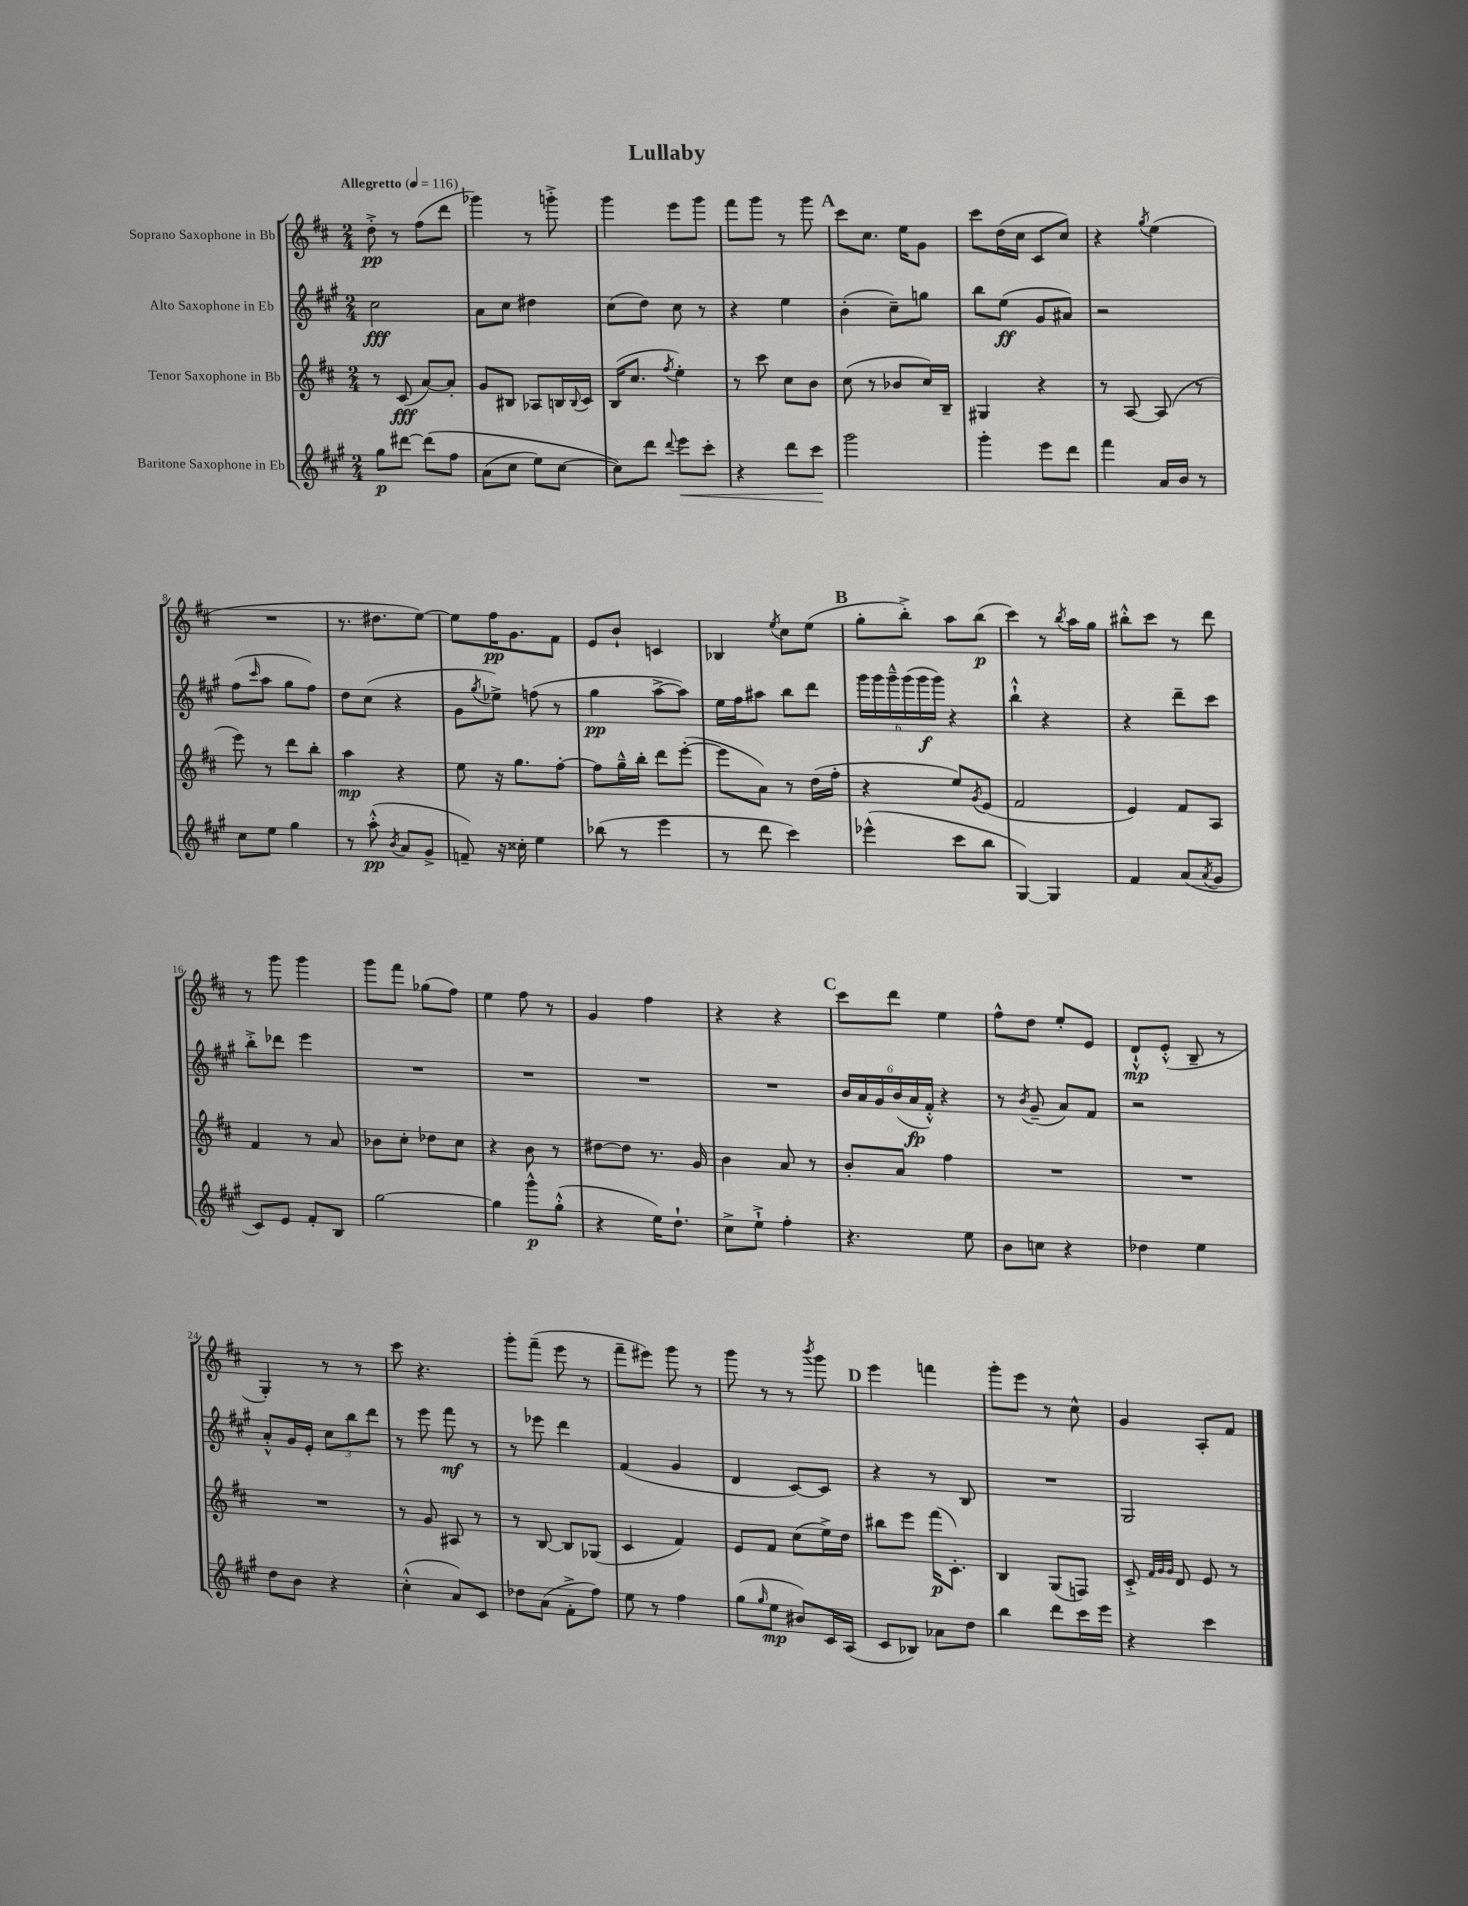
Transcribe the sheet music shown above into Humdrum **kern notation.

**kern	**kern	**kern	**kern
*staff4	*staff3	*staff2	*staff1
*clefG2	*clefG2	*clefG2	*clefG2
*k[f#c#g#]	*k[f#c#]	*k[f#c#g#]	*k[f#c#]
*M2/4	*M2/4	*M2/4	*M2/4
*MM116	*MM116	*MM116	*MM116
8gg#	8r	2cc#	8dd'^
[8ddd#	(8c#	.	8r
&(8ddd#]	[8a)	.	(8ff#
8ff#	8a']	.	8ddd
=	=	=	=
(8a	8g	8a	4ggg-)
8cc#	8B#	8cc#	.
8ee)	8A-	4dd#	8r
[8cc#	16B	.	8ggg'^
.	8qqB	.	.
.	16c#	.	.
=	=	=	=
8cc#]&)	(16B	(8cc#	4ggg
.	8.cc#	.	.
8ddd	.	8dd)	.
8qqddd	8qff#	.	.
8eee	4ee')	8cc#	8eee
8ccc#'	.	8r	8ggg
=	=	=	=
4r	8r	4r	8fff#
.	8ccc#	.	8ggg
8ddd	8cc#	4ee	8r
8ccc#	8b	.	8ggg
=	=	=	=
2ggg#	(8cc#	(4b'	8ccc#
.	8r	.	8.cc#
.	8b-	8cc#~)	.
.	.	.	16ee
.	16cc#)	8gg	8g
.	16B~	.	.
=	=	=	=
4ggg#'	4G#	8bb	8ccc#
.	.	(8ee	(16dd
.	.	.	16cc#
8eee	4r	8g#	8c#
8ddd	.	8a#)	8cc#)
=	=	=	=
4fff#	8r	2r	4r
.	[8A	.	.
.	.	.	8qgg
16a	(8A]	.	(4ee
16b	.	.	.
8r	8r	.	.
=	=	=	=
8cc#	8eee)	(8ff#	2r
.	.	16qqccc#	.
8ee	8r	8aa	.
4gg#	8ddd	8gg#	.
.	8bb'	8ff#)	.
=	=	=	=
8r	4aa	8dd	8.r
(8aa'^^	.	(8cc#	.
.	.	.	8.dd#
8qb	.	.	.
8a	4r	4r	.
8g#^	.	.	[8ee)
=	=	=	=
8f~)	8ee	8g#	8ee]
.	.	8qgg#	.
16r	16r	8ee-^)	16ff#
16cc##'	8.gg	.	8.g
4ee	.	(8ff	.
.	[8ff#'	8r	8f#
=	=	=	=
(8bb-	8ff#]	4gg#	8e
8r	16gg~^^	.	8b`
.	16bb'	.	.
4eee	8ddd	[8aa^	4c
.	([8eee'	8aa])	.
=	=	=	=
8r	8eee]	16ee	4B-
.	.	16ff#	.
8ddd	8a)	8aa#	.
.	.	.	8qee
4ccc#)	8r	8bb	8cc#
.	(16dd	8ddd	(8ee
.	16ff#'	.	.
=	=	=	=
(4eee-^^	4r	24ggg#	8gg'
.	.	24ggg#	.
.	.	24ggg#~^^	.
.	.	(24ggg#	8bb'^)
.	.	24ggg#	.
.	.	24ggg#)	.
8ccc#	8ee)	4r	8aa
.	8qg	.	.
8bb	(8e	.	(8bb
=	=	=	=
[4G#)	2f#	4bb`^^	4ccc#)
4G#]	.	4r	8r
.	.	.	8qbb
.	.	.	16aa
.	.	.	16gg
=	=	=	=
4f#	4e)	4r	8bb#'^^
.	.	.	8ccc#
(8a	8f#	8ddd~	8r
8qa	.	.	.
8g#	8A	8ccc#	8ddd
=	=	=	=
8c#)	4f#	8bb'^	8r
8e	.	8ddd-	8ggg
8f#'	8r	4eee	4ggg
8B	8a	.	.
=	=	=	=
[2gg#	8b-	2r	8ggg
.	8cc#'	.	8fff#
.	8dd-	.	(8gg-
.	8cc#	.	8ff#)
=	=	=	=
4gg#]	4r	2r	4ee
8ggg#^^	8b	.	8ff#
(8gg#'^^	8r	.	8r
=	=	=	=
4r	[8dd#	2r	4g
.	8dd#]	.	.
16ee)	8.r	.	4ff#
8.dd`	.	.	.
.	16g	.	.
=	=	=	=
8cc#^	4b	2r	4r
8ee`^	.	.	.
4ff#'	8a	.	4r
.	8r	.	.
=	=	=	=
4.r	8b'	24b	8ccc#
.	.	24a	.
.	.	24g#	.
.	8a	(24b	8ddd
.	.	24a	.
.	.	24f#'^^)	.
.	4ff#	4r	4ee
8ee	.	.	.
=	=	=	=
8b	2r	8r	8ff#^^
.	.	8qb	.
8cc	.	(8g#~	8dd
4r	.	8a)	8ee'
.	.	8f#	8e
=	=	=	=
4dd-	2r	2r	8d`^^
.	.	.	(8e'^^
4ee	.	.	8B~
.	.	.	8r
=	=	=	=
8dd	2r	8a'^^	4G')
8b	.	16g#	.
.	.	16e'	.
4r	.	12cc#	8r
.	.	12bb	.
.	.	.	8r
.	.	12ddd	.
=	=	=	=
(4cc#'^^	8r	8r	8ccc#
.	8g	8eee	4.r
8a)	8A#	8fff#	.
8c#	8r	8r	.
=	=	=	=
8dd-	8r	8r	8ggg'
(8a	[8B	8eee-	(8fff#~
8f#'^	8B]	4ddd	8eee
8ff#)	(8G-	.	8r
=	=	=	=
8ee	4c#	(4f#	8fff#~
8r	.	.	8eee#)
4ff#	4f#)	4g#	8ggg
.	.	.	8r
=	=	=	=
(8gg#	8e	4d	8ggg
16qqgg#	.	.	.
8ee	8f#	.	8r
8b#)	(8cc#	[8c#)	8r
.	.	.	8qbbb
16c#	16ee^)	8c#]	8ggg
(16A	16dd	.	.
=	=	=	=
8c#	8bb#	4r	4eee
8B-)	8eee	.	.
8a-	(16fff#	8r	4fff
.	8.c#')	.	.
8dd	.	8B	.
=	=	=	=
4bb	4B	2r	8ggg'
.	.	.	8eee
8ddd	(8G	.	8r
16ccc#	8F)	.	8cc#^^
16eee	.	.	.
=	=	=	=
4r	8c#'^	2G#	4g
.	32qqf#	.	.
.	32qqg	.	.
.	32qqg	.	.
.	8d	.	.
4ccc#	8e	.	8A'
.	8r	.	8f#
==	==	==	==
*-	*-	*-	*-
